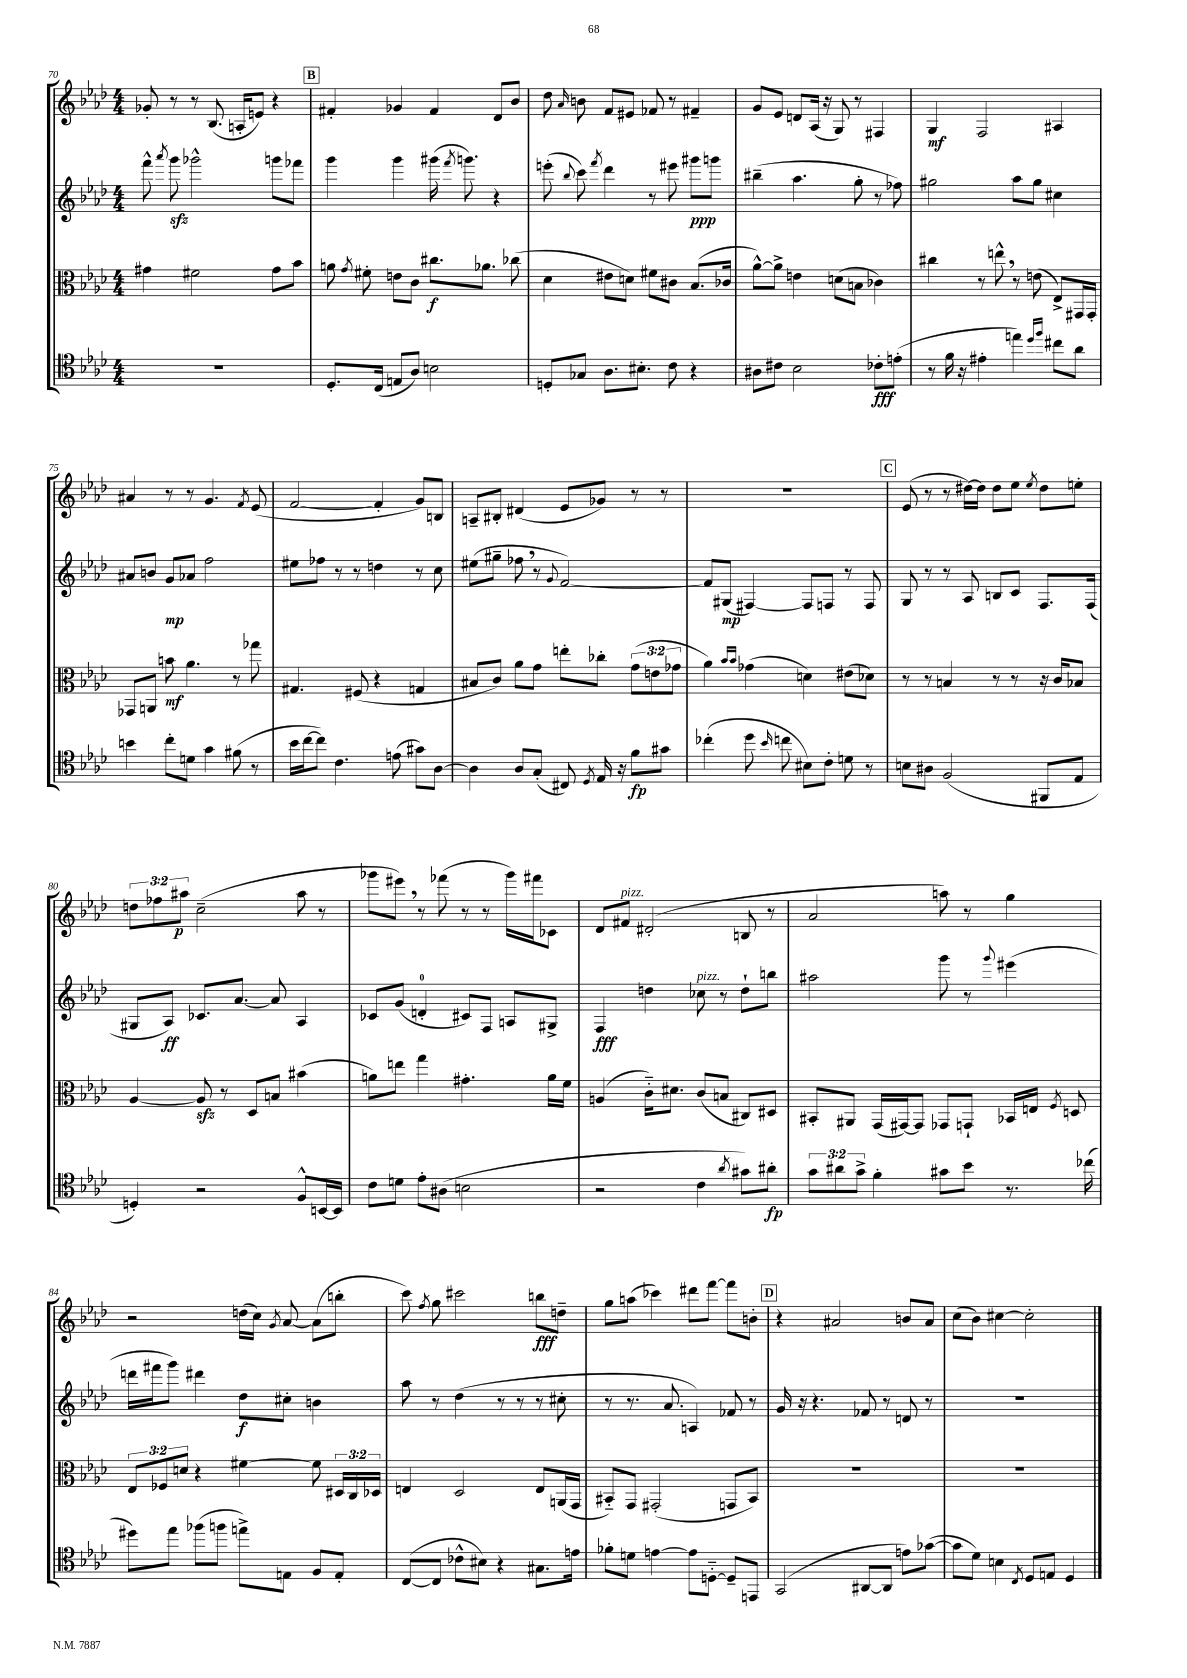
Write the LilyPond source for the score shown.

<<
\new StaffGroup <<
\new Staff = "s0" {
    \clef treble \key aes \major \numericTimeSignature \time 4/4 \override Staff.TupletNumber.text = #tuplet-number::calc-fraction-text
    \autoBeamOff ges'8-. r8 r8 bes8.( a16[-. e'8]) r4 |
    \mark \markup { \box "B" } fis'4-. ges'4 fis'4 des'8[ bes'8] |
    des''8 \grace { aes'16 } b'8 f'8[ eis'8] fes'8 r8 fis'4-- |
    g'8[ ees'8] d'8[ aes16]( r16 g8) r8 fis4 |
    g4\mf f2 ais4 |
    ais'4 r8 r8 g'4. \acciaccatura { f'8 } ees'8( |
    f'2~ f'4-. g'8[) b8] |
    a8[-- bis8]-. dis'4( ees'8[ ges'8]) r8 r8 |
    R1 |
    \mark \markup { \box "C" } ees'8( r8 r8 dis''16[~) dis''16] dis''8[ ees''8] \acciaccatura { ees''8 } dis''8[ e''8]-. |
    \tuplet 3/2 { d''8[ fes''8 ais''8]\p } c''2--( ais''8 r8 |
    ges'''8[ eis'''8]) \breathe r8 fes'''8( r8 r8 ges'''16[) fis'''16 ces'8] |
    des'8[ fis'8]^\markup { \italic "pizz." } dis'2-.( b8 r8 |
    aes'2 a''8) r8 g''4 |
    r2 d''16[( c''16]) \acciaccatura { g'8 } aes'8~ aes'8[( b''8]-. |
    c'''8) \acciaccatura { f''8 } g''8 cis'''2 b''8[\fff d''8]-- |
    g''8[ a''8]( ces'''4) dis'''8[ f'''8]~ f'''8[ b'8]-. |
    \mark \markup { \box "D" } r4 ais'2 b'8[ ais'8] |
    c''8[( bes'8]) cis''4~ cis''2-. \bar "|." |
}
\new Staff = "s1" {
    \clef treble \key aes \major \numericTimeSignature \time 4/4
    \autoBeamOff f'''8-^ \acciaccatura { aes'''8 } g'''8\sfz ges'''2-^ g'''8[ fes'''8] |
    \mark \markup { \box "B" } g'''4 g'''4 gis'''16( \acciaccatura { f'''8 } g'''8.) r4 |
    e'''8-.( \appoggiatura { bes''8 } c'''8) \acciaccatura { f'''8 } des'''4 r8 eis'''8 gis'''8[\ppp g'''8] |
    bis''4--( aes''4. g''8-. r8 fes''8) |
    gis''2 aes''8[ gis''8] cis''4 |
    ais'8[ b'8] g'8[\mp aes'8] f''2 |
    eis''8[ fes''8] r8 r8 d''4 r8 c''8 |
    eis''8[( gis''8]-- fes''8 \breathe r8 \appoggiatura { g'8 } f'2~) |
    f'8[ gis8]\mp( fis4~) fis8[ f8] r8 f8 |
    \mark \markup { \box "C" } g8 r8 r8 aes8 b8[ c'8] f8.[ f16]( |
    gis8[ aes8]\ff) ces'8.[ aes'8.]~ aes'8 aes4 |
    ces'8[ g'8]( d'4-0-. cis'8[) f8] a8[ gis8]-> |
    f4\fff d''4 ces''8^\markup { \italic "pizz." } r8 d''8[-! b''8] |
    ais''2 g'''8 r8 \appoggiatura { g'''8 } eis'''4( |
    d'''16[ fis'''16 g'''8]) dis'''4 des''8[\f cis''8]-. b'4 |
    aes''8 r8 des''4( r8 r8 r8 cis''8-. |
    r8 r8. aes'8. a4) fes'8 r8 |
    \mark \markup { \box "D" } g'16 r16 r4. fes'8 r8 d'8 r8 |
    R1 \bar "|." |
}
\new Staff = "s2" {
    \clef alto \key aes \major \numericTimeSignature \time 4/4 \override Staff.TupletNumber.text = #tuplet-number::calc-fraction-text
    \autoBeamOff gis'4 fis'2 gis'8[ bes'8] |
    \mark \markup { \box "B" } a'8 \acciaccatura { g'8 } fis'8-. e'8[ c'8] cis''8.[\f aes'8.] ces''8( |
    des'4 eis'8[ d'8]) fis'8[ cis'8] bes8.[( ces'16] |
    aes'8[~-^) aes'8]-> e'4 d'8[( b8] ces'4) |
    cis''4 r8 e''8-^ \breathe r8 e'8( ees8[->) gis,16 gis,16]-. |
    ges,8[ a,8] b'8\mf aes'4. r8 ges''8 |
    gis4. fis8( r4 g4 |
    bis8[ c'8]) aes'8[ g'8] e''8[-. ces''8]-. \tuplet 3/2 { g'8[( e'8 ges'8] } |
    aes'4) \grace { bes'16[ bes'16] } ges'4( d'4) eis'8[( des'8]) |
    \mark \markup { \box "C" } r8 r8 b4 r8 r8 r16 c'16[ bes8] |
    aes4~ aes8\sfz r8 des8[ b8] bis'4( |
    a'8[) e''8] g''4 gis'4.-. a'16[ f'16] |
    a4( c'16[-_) dis'8.] c'8[( b8] cis8[) dis8] |
    bis,8[-. ais,8] g,16[( gis,16~) gis,8] ges,8[ g,8]-! bes,16[ e16] \acciaccatura { f8 } d8 |
    \tuplet 3/2 { ees8[ fes8 d'8] } r4 fis'4~ fis'8 \tuplet 3/2 { dis16[ c16 des16] } |
    e4 des2 e8[ a,16( g,16] |
    bis,8[-_) g,8] gis,2-.( g,8[ bis,8]) |
    \mark \markup { \box "D" } R1 |
    R1 \bar "|." |
}
\new Staff = "s3" {
    \clef tenor \key aes \major \numericTimeSignature \time 4/4 \override Staff.TupletNumber.text = #tuplet-number::calc-fraction-text
    \autoBeamOff R1 |
    \mark \markup { \box "B" } des8.[-. c16]( e8[ aes8]) b2 |
    d8[-. ges8] aes8.[ bis8.]-. c'8 r4 |
    ais8[ cis'8] bes2 ces'8[-.\fff e'8]-.( |
    r8 f'16 r16 eis'4-. e''4) \grace { des''16[ f''16] } cis''8[ aes'8] |
    b'4 c''8[-. d'8] g'4 fis'8( r8 |
    bes'16[ c''16~ c''8]) c'4. e'8( gis'8[) aes8]~ |
    aes4 aes8[ g8]-.( cis8) \acciaccatura { des8 } ees16 r16 f'8[\fp gis'8] |
    ces''4-.( des''8 \grace { bes'16 } c''8 bis8[) c'8]-. d'8 r8 |
    \mark \markup { \box "C" } b8[ ais8] f2( fis,8[ ees8] |
    d4-.) r2 f8[-^ b,16~ b,16] |
    c'8[ d'8] ees'8[-. ais8]( b2 |
    r2 c'4 \acciaccatura { aes'8 } gis'8[) ais'8]-.\fp |
    \tuplet 3/2 { g'8[ ais'8 g'8]-> } f'4-. gis'8[ bes'8] r8. ces''16( |
    dis''8[) ees''8] fes''8[( f''8] e''8[->) e8] f8[ e8]-. |
    c8[~( c8] ces'8[-^ bis8]) r4 gis8.[ e'16] |
    fes'8[-. d'8] e'4~ e'8[ d8]~-_ d8[-- e,8] |
    \mark \markup { \box "D" } g,2( ais,8[~ ais,8] e'8[) ges'8]~( |
    ges'8[ des'8]) b4 \acciaccatura { c8 } des8[ e8] des4 \bar "|." |
}
>>
>>
\layout { \context { \Score currentBarNumber = #70 } }
